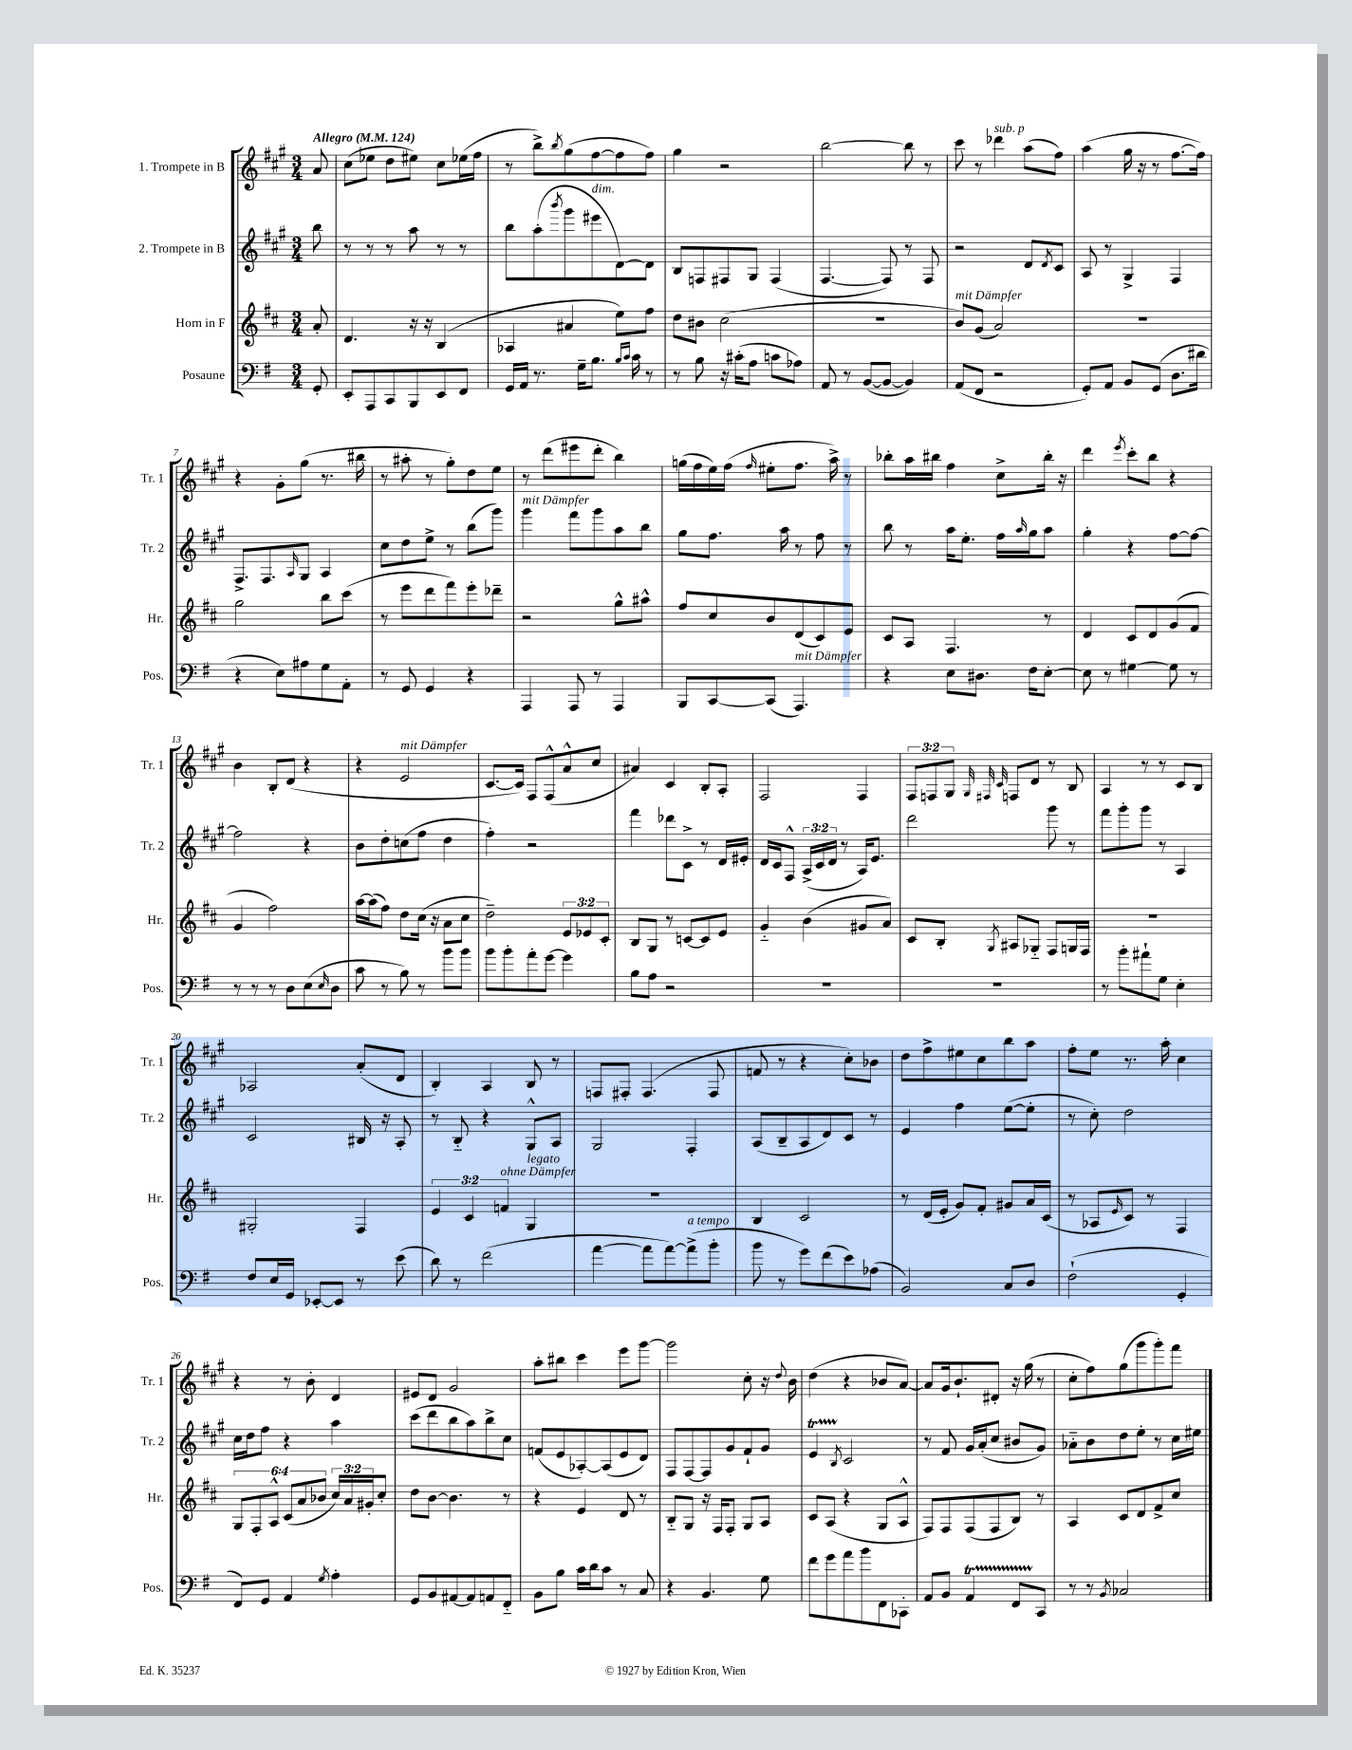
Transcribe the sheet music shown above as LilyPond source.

<<
\new StaffGroup <<
\new Staff = "s0" \with { instrumentName = "1. Trompete in B" shortInstrumentName = "Tr. 1" } {
    \clef treble \key a \major \numericTimeSignature \time 3/4 \override Staff.TupletNumber.text = #tuplet-number::calc-fraction-text \partial 8 \tempo "Allegro" 4 = 124
    a'8 |
    cis''8( ees''8 d''8 eis''8) cis''8 ees''16( fis''16 |
    r8 b''8->) \acciaccatura { b''8 } gis''8( fis''8~ fis''8 fis''8) |
    gis''4 r2 |
    b''2~ b''8 r8 |
    cis'''8 r8 des'''4^\markup { \italic "sub. p" } a''8( fis''8) |
    a''4( gis''16 r16 r8 fis''8.~ fis''16) |
    r4 gis'8-. gis''8( r8. bis''16 |
    r8 ais''8-. r8 gis''8-.) d''8 e''8 |
    r8 d'''8( eis'''8 d'''8-. b''4) |
    g''16( fis''16 e''16) fis''16( \grace { fis''16 } eis''8-. fis''8. a''16->) r8 |
    bes''8-. a''16 bis''16 fis''4 cis''8-> bis''16-. r16 |
    d'''4 \acciaccatura { e'''8 } cis'''8-. b''8 r4 |
    b'4 b8-. d'8( r4 |
    r4 e'2^\markup { \italic "mit Dämpfer" } |
    cis'8.~ cis'16) fis8 fis8-^( a'8-^ cis''8 |
    ais'4) cis'4 b8-. a8-. |
    fis2 fis4 |
    \tuplet 3/2 { fis8 f8 gis8 } \grace { gis32 fis32 cis'32 } f8 d'8 r8 b8 |
    a4 r8 r8 cis'8 b8 |
    aes2 a'8-.( d'8 |
    b4-.) a4 b8 r8 |
    f8 fis8-. fis4.( fis8 |
    f'8 r8 r4 cis''8-.) bes'8 |
    d''8 fis''8-> eis''8 cis''8 b''8 a''8 |
    fis''8-. e''8 r8. a''16-. cis''4 |
    r4 r8 b'8-. d'4 |
    eis'8 d'8 gis'2 |
    a''8-. bis''8 cis'''4 e'''8 gis'''8~ |
    gis'''2 cis''8-. r16 \appoggiatura { d''8 } b'16 |
    d''4( r4 bes'8 a'8~) |
    a'8 gis'16 b'8.-! dis'8-. r16 gis''16( r8 |
    cis''8-. fis''8) gis''8( gis'''8 gis'''8-.) fis'''8 \bar "|." |
}
\new Staff = "s1" \with { instrumentName = "2. Trompete in B" shortInstrumentName = "Tr. 2" } {
    \clef treble \key a \major \numericTimeSignature \time 3/4 \override Staff.TupletNumber.text = #tuplet-number::calc-fraction-text \partial 8
    b''8 |
    r8 r8 r8 a''8 r8 r8 |
    b''8 a''8-.( \acciaccatura { b'''8 } gis'''8 eis'''8^\markup { \italic "dim." } d'8~) d'8 |
    b8 f8 fis8 gis8 fis4( |
    fis4.~ fis8) r8 fis8 |
    r2 d'8 \acciaccatura { d'8 } cis'8 |
    a8 r8 gis4-> fis4 |
    fis8.-> fis8. \grace { a16 } gis8 a4 |
    cis''8 d''8 e''8-> r8 b''8( gis'''8) |
    gis'''4^\markup { \italic "mit Dämpfer" } fis'''8 gis'''8 a''8 b''8 |
    gis''8 fis''8. a''16 r8 fis''8 r8 |
    b''8 r8 a''16 e''8.-. fis''16 \grace { a''16 } gis''16 a''8 |
    gis''4-. r4 fis''8~ fis''8~ |
    fis''2 r4 |
    b'8 d''8-. c''8( fis''8 d''4 |
    fis''4-.) r2 |
    fis'''4 des'''8 cis'8-> r8 d'16 eis'16-. |
    d'16 cis'16 fis8-^ \tuplet 3/2 { a16->( cis'16 d'16 } r8 a16) e'8. |
    d'''2 gis'''8 r8 |
    fis'''8 gis'''8-. gis'''8 r8 a4 |
    cis'2 bis16 r16 a8-. |
    r8 b8-_ r4 gis8-^ a8 |
    gis2 fis4-. |
    a8( b8-- a8 d'8) cis'8 r8 |
    e'4 fis''4 e''8~( e''8-. |
    r8 cis''8-.) d''2 |
    cis''16 d''16 fis''8 r4 a''4 |
    cis'''8( d'''8 b''8 a''8) b''8-> cis''8 |
    f'8( e'8 aes8~-.) aes8( e'8 d'8) |
    fis8 fis8~ fis8 gis'8 fis'8-! gis'8 |
    e'4\startTrillSpan \acciaccatura { b8 } cis'2\stopTrillSpan |
    r8 fis'8 gis'16 a'16-.( cis''8 bis'8 gis'8) |
    aes'8-_ b'8 d''8 e''8-. r8 cis''16 eis''16 \bar "|." |
}
\new Staff = "s2" \with { instrumentName = "Horn in F" shortInstrumentName = "Hr." } {
    \clef treble \key d \major \numericTimeSignature \time 3/4 \override Staff.TupletNumber.text = #tuplet-number::calc-fraction-text \partial 8
    a'8-. |
    d'4. r16 r16 b4( |
    aes4 ais'4 e''8) fis''8 |
    d''8 bis'8 cis''2( |
    R2. |
    b'8^\markup { \italic "mit Dämpfer" }) g'8( a'2) |
    R2. |
    g''2 b''8 cis'''8( |
    r8 e'''8 d'''8 fis'''8) e'''8-. des'''8-- |
    r2 g''8-^ ais''8-^ |
    fis''8 cis''8 b'8 d'8( cis'8) e'8 |
    cis'8 a8 fis4. r8 |
    d'4 cis'8 d'8 g'8( fis'8 |
    g'4 fis''2) |
    a''16~ a''16( fis''8) d''8 cis''16( r16 a'8 cis''8 |
    d''2--) \tuplet 3/2 { e'8 ees'8 cis'8-. } |
    b8 g8 r8 c'8~ c'8 e'8 |
    g'4-_ b'4( gis'8 a'8) |
    cis'8 b8-. \acciaccatura { g8 } ais8 ges8-_ fis8 g16 fis16 |
    R2. |
    gis2-. fis4 |
    \tuplet 3/2 { e'4 cis'4 f'4^\markup { \italic "ohne Dämpfer" } } g4^\markup { \italic "legato" } |
    R2. |
    b4 cis'2 |
    r8 d'16( e'16-. g'8) fis'8-. gis'8 a'16 cis'16( |
    r8 aes8 \grace { e'16 } cis'8) r8 fis4 |
    \tuplet 6/4 { g8 fis8-. a8-^ cis'8( a'8 bes'8 } \tuplet 3/2 { cis''16) a'16 gis'16-. } cis''8-. |
    d''8 b'8~ b'4. r8 |
    r4 e'4 d'8 r8 |
    b8-_ g8 r16 fis16 fis8-. g8 a8 |
    cis'8 a8( r4 g8 a8-^ |
    fis8) fis8 fis8( fis8 b8) r8 |
    a4 cis'8 d'8 fis'8-> cis''8 \bar "|." |
}
\new Staff = "s3" \with { instrumentName = "Posaune" shortInstrumentName = "Pos." } {
    \clef bass \key g \major \numericTimeSignature \time 3/4 \partial 8
    g,8-. |
    e,8-. a,,8 c,8 b,,8 e,8 fis,8 |
    g,16 a,16 r8. g16-- b8. \grace { b16 c'16 } c'16 r8 |
    r8 b8 r16 cis'16-.( a8 c'8 aes8) |
    a,8 r8 b,8~( b,8~ b,4) |
    a,8( fis,8 r2 |
    g,8-.) a,8 b,8 g,8( d8. dis'16 |
    r4 e8) ais8 g8 a,8-. |
    r8 g,8 g,4 r4 |
    a,,4 a,,8 r8 a,,4 |
    b,,8 c,8~ c,8( a,,4.^\markup { \italic "mit Dämpfer" }) |
    r4 e8 dis8. fis16 e8~-. |
    e8 r8 gis4~ gis8 r8 |
    r8 r8 r8 d8 e8( \grace { e16 } d8 |
    c'8 r8 b8) r8 b'8 b'8 |
    b'8 b'8-. a'8-. g'8~ g'4 |
    b8 a8 r2 |
    R2. |
    R2. |
    r8 b'8-. ais'8-! g8 e4-. |
    fis8 e16 g,16 ees,8~-. ees,8 r8 e'8( |
    d'8) r8 fis'2( |
    a'4~ a'8 a'8~) a'8->^\markup { \italic "a tempo" }( b'8-. |
    b'8 r8 g'8) fis'8( e'8) aes8( |
    b,2) c8 d8 |
    fis2-!( g,4-. |
    fis,8) g,8 a,4 \acciaccatura { g8 } a4-. |
    g,8 b,8 ais,8~ ais,8 a,8 fis,8-_ |
    b,8 b8 c'16 d'16 c'8 r8 c8 |
    r4 b,4. g8 |
    fis'8 g'8 a'8 b'8 fis,8 ces,8-. |
    a,8 b,8 a,4\startTrillSpan fis,8 c,8\stopTrillSpan |
    r8 r8 \acciaccatura { b,8 } ces2 \bar "|." |
}
>>
>>
